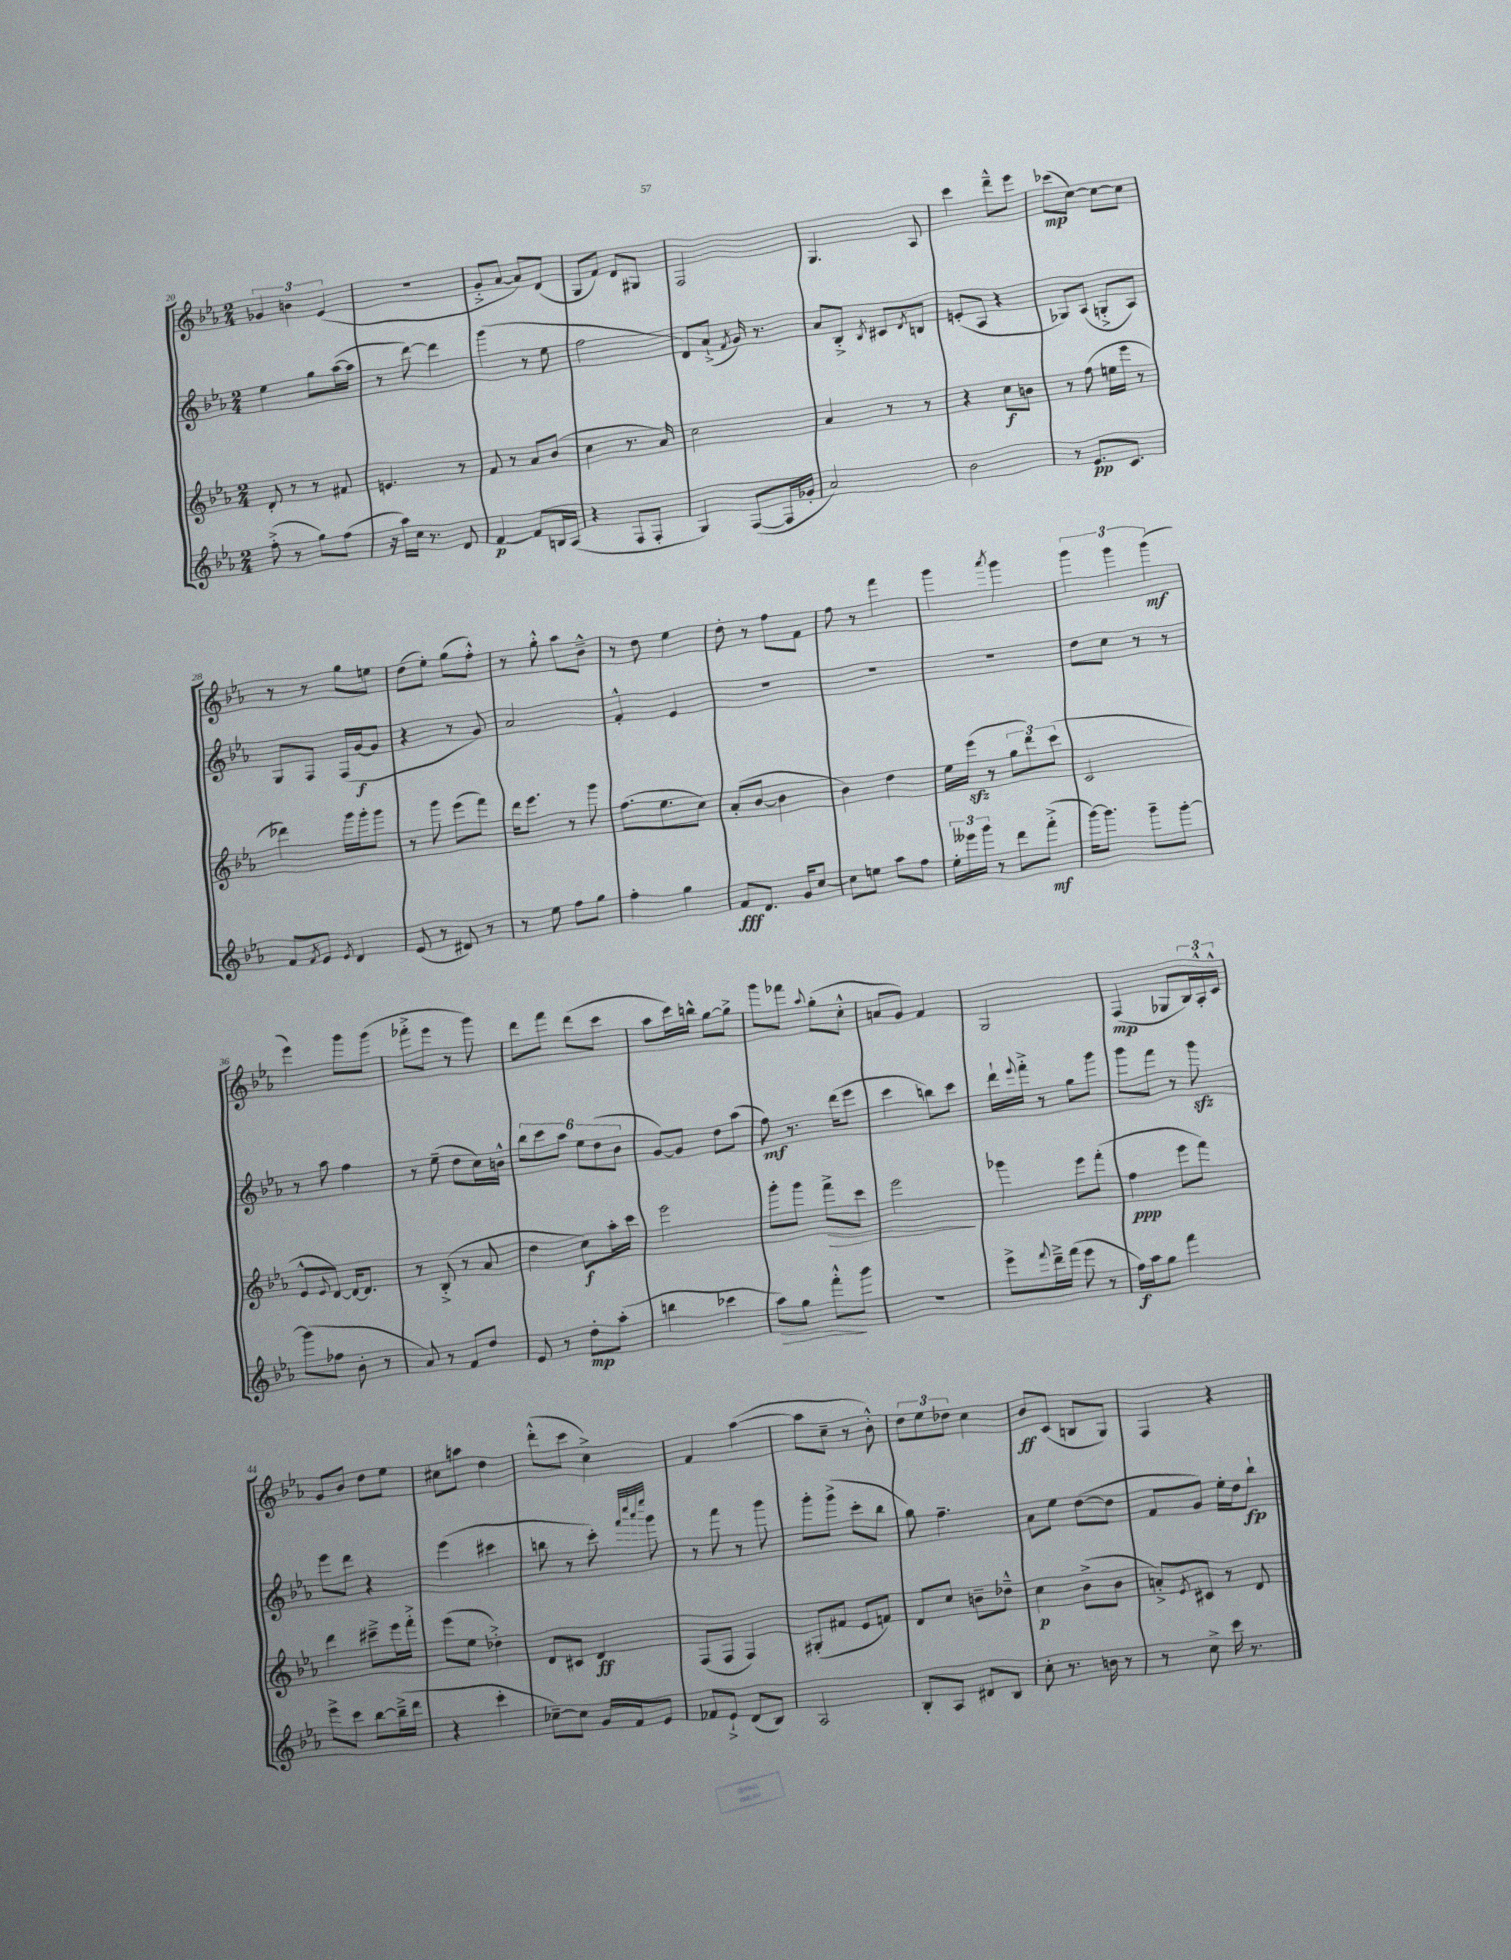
<<
\new StaffGroup <<
\new Staff = "s0" {
    \clef treble \key ees \major \numericTimeSignature \time 2/4
    \tuplet 3/2 { ges'4 b'4 ees'4( } |
    R2 |
    g'8-.-> aes'8~ aes'8) d'8( |
    g8 f'8) d'8 gis8 |
    f2 |
    g4. aes8 |
    c'''4 d'''8---^ ees'''8 |
    ces'''8\mp( c''8~) c''8~ c''8 |
    r8 r8 g''8 e''8 |
    d''8( ees''8-.) g''8( f''8-.-^) |
    r8 g''8-.-^ aes''8 bes'8---^ |
    r8 d''8 ees''4 |
    d''8-. r8 f''8 f'8 |
    f''8 r8 f'''4 |
    g'''4 \acciaccatura { aes'''8 } g'''4 |
    \tuplet 3/2 { g'''4 g'''4 g'''4\mf( } |
    ees'''4) g'''8 g'''8( |
    fes'''8-.-> ees'''8 r8 g'''8) |
    d'''8 f'''8 d'''8( c'''8 |
    aes''8 c'''16) b''16-^ g''8~ g''8-> |
    g'''8 fes'''8 \appoggiatura { aes''8 } g''8-.( c''8-.-^ |
    a'8 g'8) f'4 |
    g2 |
    f4\mp( ges8 \tuplet 3/2 { bes16) aes16-.-^ c'16-^ } |
    g'8 bes'8 d''8 ees''8 |
    cis''8 a''8 d''4 |
    d'''8-.-^( c'''8 c''4->) |
    f'4 aes''4~( |
    aes''8 c''8-- r8 bes'8-.-^) |
    \tuplet 3/2 { d''8 ees''8 des''8 } c''4 |
    bes'8\ff c'8( b8 g8) |
    f4 r4 \bar "|." |
}
\new Staff = "s1" {
    \clef treble \key ees \major \numericTimeSignature \time 2/4
    ees''4 g''8 aes''16~( aes''16 |
    r8 d'''8~) d'''4 |
    g'''4( r8 ees''8 |
    f''2 |
    d'8) aes'8-!->( \acciaccatura { f'8 } g'16) r8. |
    aes'8 bes8-.-> \acciaccatura { bes8 } cis'8 \acciaccatura { d'8 } b8 |
    e'8-.( aes8 r4 |
    ges8) aes8( g8-.-> aes8) |
    g8 f8 f16( g'16~\f g'8 |
    r4 r8 g'8) |
    aes'2 |
    f'4-.-^ ees'4 |
    R2 |
    R2 |
    r2 |
    d''8 c''8 r8 r8 |
    r8 aes''8 f''4 |
    r8 ees''8--( d''8 c''16) b'16-^ |
    \tuplet 6/4 { bes''8 c'''8 aes''8 ees''8 d''8( bes'8 } |
    g'8~) g'8 d''8 aes''8( |
    f''8\mf) r8. d'''16( ees'''8 |
    c'''4 b''8) c'''8 |
    d'''16-! \appoggiatura { ees'''8 } f'''16-.-> r8 g''8 g'''8 |
    g'''8 f'''8 r8 g'''8\sfz |
    ees'''8 d'''8 r4 |
    ees'''4( cis'''4 |
    b''8 r8 c'''8-.) \grace { f'''32 c''''32 aes'''32 ees''''32 } g'''8 |
    r8 f'''8 r8 g'''8 |
    g'''8-. g'''8->( c'''8-. bes''8 |
    g''8) f''4.-- |
    aes'8 ees''8 d''8~( d''8 |
    f'8 g'8) ees''16-. d''16 bes''8-!\fp \bar "|." |
}
\new Staff = "s2" {
    \clef treble \key ees \major \numericTimeSignature \time 2/4
    d'8-. r8 r8 fis'8 |
    e'4. r8 |
    f'8 r8 aes'8 bes'8( |
    c''4 r8. aes'16) |
    c''2 |
    aes'4 r8 r8 |
    r4 c''8\f b'8 |
    r8 f''8( e''16 ees'''16 r8 |
    des'''4) g'''16 g'''16-. g'''8 |
    r8 g'''8 ees'''8( f'''8) |
    d'''16 ees'''8. r8 g'''8 |
    f''8.( ees''8. c''8) |
    aes'8-.( bes'8~ bes'4 |
    bes'4) d''4 |
    ees''16 ees'''16\sfz( r8 \tuplet 3/2 { g''8 d'''8) c'''8( } |
    c'2 |
    ees'8-^ \appoggiatura { ees'8 } d'8~) d'16~ d'8. |
    r8 bes8-.->( r8 aes'8 |
    d''4 c''8\f) aes''16-. c'''16 |
    ees'''2 |
    g'''8-. g'''8 f'''8->\> c'''8 |
    ees'''2\! |
    ges'''4 ees'''8 f'''8-.( |
    f''4\ppp ees'''8 f'''8) |
    d'''4 cis'''8---> ees'''16 f'''16-.-> |
    ees'''8( ees''8 des''4-.->) |
    d'8 cis'8 d'4\ff |
    f8( f8 f4) |
    gis8-.( fis'8 ees'8 f'8) |
    d'8 c''8 b'8-- des''8---^ |
    c''4\p bes'8->( bes'8 |
    a'8-.->) \acciaccatura { ees'8 } cis'8 r8 d'8 \bar "|." |
}
\new Staff = "s3" {
    \clef treble \key ees \major \numericTimeSignature \time 2/4
    f''8-.->( r8 g''8) f''8( |
    r16 aes''16) c''16 r8. d'8 |
    f'4~\p f'8 b16 aes16( |
    r4 f8 f8-. |
    g4) f8~( f16 ges'16-. |
    aes'2) |
    bes'2 |
    r8 ees'8.\pp c'8. |
    f'8 \acciaccatura { f'8 } ees'8 \acciaccatura { ees'8 } d'4 |
    ees'8( r8 dis'8) r8 |
    r8 ees''8 f''8 g''8 |
    f''4-. g''4 |
    f'8\fff d'8. g'16 c''8~ |
    c''8 e''8 aes''8 f''8 |
    \tuplet 3/2 { ees''16-. eeses'''16 g'''16 } r8 d'''8 f'''8-.->\mf( |
    g'''16~) g'''8. g'''8-- g'''8~-. |
    g'''8( fes''8 bes'8-. r8 |
    aes'8) r8 f'8 d''8 |
    ees'8 r8 d''8-.\mp aes''8-.( |
    b''4 ces'''4 |
    aes''8\>) g''8 f'''8-.-^\! g'''8 |
    R2 |
    ees'''8-> \appoggiatura { f'''8 } d'''16---> f'''16( ees'''8 r8 |
    f''16\f) aes''16 g''8 f'''4 |
    ees'''8-> c'''8 bes''8~ bes''16--->( d'''16 |
    r4 c'''4-. |
    ces''8~--) ces''8 g'16 f'16 ees'8 |
    fes'8 ees'8-!-> d'8( bes8) |
    aes2 |
    bes8-. aes8 dis'8 bes8 |
    c''8-. r8. b'16 r8 |
    r8 c''8-> c'''16 r8. \bar "|." |
}
>>
>>
\layout { \context { \Score currentBarNumber = #20 } }
